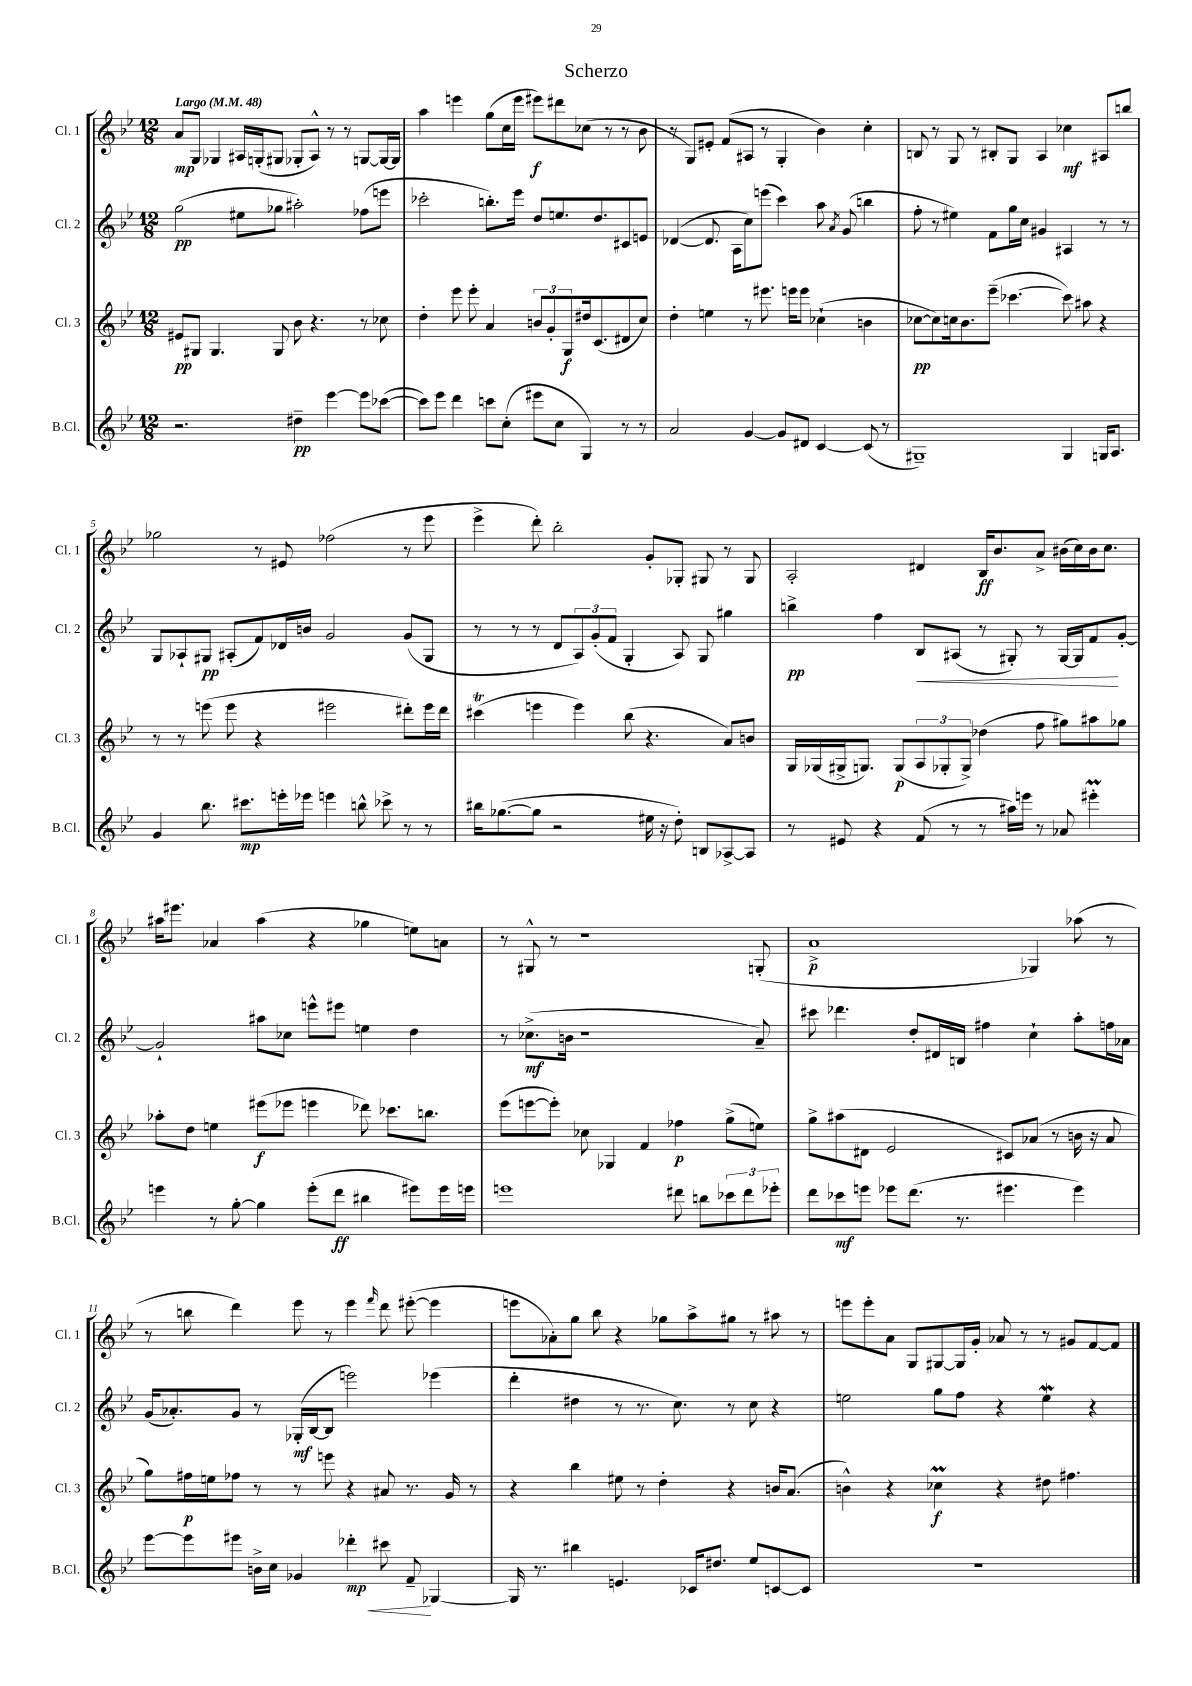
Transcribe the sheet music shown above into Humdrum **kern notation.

**kern	**kern	**kern	**kern
*staff4	*staff3	*staff2	*staff1
*clefG2	*clefG2	*clefG2	*clefG2
*k[b-e-]	*k[b-e-]	*k[b-e-]	*k[b-e-]
*M12/8	*M12/8	*M12/8	*M12/8
*MM48	*MM48	*MM48	*MM48
2.r	8e#	(2gg	8a
.	8G#	.	8G
.	4.G#	.	4G-
.	.	8ee#	16A#
.	.	.	(16G'
.	8G#	8gg-	8G#
4dd#~	8b-	2aa#')	8G-'
.	4.r	.	8A#^^)
[4eee-	.	.	8r
.	.	.	8r
8eee-]	8r	(8ff-	[8G
([8ccc-	8cc-	8eee	16G_
.	.	.	16G]
=	=	=	=
8ccc-])	4dd'	2ccc-'	4aa
8eee-	.	.	.
4ddd	8eee-	.	4eee
.	8eee-'	.	.
8ccc	4a	8.bb')	(8gg
(8cc'	.	.	16cc
.	.	16eee-	16eee
8eee#	12b	8dd	8eee#)
.	12g'	.	.
8cc	.	8.ee	8ddd#
.	12G	.	.
4G)	16dd#	.	(8cc-
.	(8.c	8.dd	.
.	.	.	8r
8r	8d#	8c#	8r
8r	8cc)	8e	8b-
=	=	=	=
2a	4dd'	([4d-	8r
.	.	.	8G)
.	4ee	8.d-]	8e#'
.	.	.	(8f
.	.	16A	.
[4g	8r	8cc)	8A#
.	8.eee#	(8eee	8r
8g]	.	4ccc)	4G'
.	16eee	.	.
8d#	8eee	.	.
[4c	(4cc-`	8aa	4b-)
.	.	8qa	.
.	.	(8g	.
(8c]	4b	4bb	4cc'
8r	.	.	.
=	=	=	=
1G#~)	[8cc-	8ff'	8B
.	8cc-])	8r	8r
.	16cc	4ee#)	8G
.	8.b-	.	.
.	.	.	8r
.	(8eee-~	8f	8B#'
.	[4.ccc-	16gg	8G
.	.	16cc	.
.	.	4g#	4A
4G#	8ccc-])	4A#	4cc-
.	8aa#	.	.
16G	4r	8r	8A#
8.A	.	.	.
.	.	8r	8bb
=	=	=	=
4g	8r	8G	2gg-
.	8r	8A-`	.
8.bb-	(8eee	8G#	.
.	8eee	(8A#'	.
8.ccc#	.	.	.
.	4r	8f)	8r
16eee'	.	16d-	8e#
16eee-	.	16b	.
4eee	2eee#	2g	(2ff-
8bb^^	.	.	.
8ccc-^	.	.	.
8r	8ddd#')	(8g	8r
8r	16eee#	8G#	8eee-
.	16ddd#	.	.
=	=	=	=
16bb#	(4ccc#	8r	4eee-^
([8.gg-	.	.	.
.	.	8r	.
8gg-]	4eee	8r	8ddd')
2r	.	8d	2bb-'
.	4eee)	12A)	.
.	.	(12g'	.
.	.	12f	.
.	(8bb-	4G'	.
16ee#	4.r	.	8g'
16r	.	.	.
8dd')	.	8A)	8G-'
8B	.	8G	8G#
[8A-^	8a)	4gg#	8r
8A-]	8b	.	8G#
=	=	=	=
8r	16G	4bb^	2A'
.	(16G-	.	.
8e#	16G#^	.	.
.	8.G)	.	.
4r	.	4ff	.
.	(8G	.	.
(8f	12A	8B-	4d#
.	12G-'	.	.
8r	.	(8A#	.
.	12G-^)	.	.
8r	(4dd-	8r	16B-
.	.	.	8.b-
16aa#)	.	8G#')	.
16eee	.	.	.
8r	8ff	8r	8a^
8a-	8gg#)	[16G#	(16b#
.	.	16G#]	16cc)
4eee#'	8aa#	8f	16b#
.	.	.	8.cc
.	8gg-	[8g'	.
=	=	=	=
4eee	8aa-'	2g`]	16aa#
.	.	.	8.eee#
.	8dd	.	.
8r	4ee	.	4a-
[8gg'	.	.	.
4gg]	(8eee#	8aa#	(4aa#
.	8eee-	8cc-	.
(8eee'	4eee	8eee^^	4r
8ddd	.	8eee#	.
4bb#	8ddd-)	4ee	4gg-
.	8.ccc-	.	.
8eee#)	.	4dd	8ee)
.	8.bb	.	.
16eee#	.	.	8a
16eee	.	.	.
=	=	=	=
1eee	(8eee-	8r	8r
.	[8eee	(8.cc-^	8G#^^
.	8eee'])	.	8r
.	.	16b	.
.	8cc-	1r	1r
.	4G-	.	.
.	4f	.	.
8ddd#	4ff-	.	.
8bb	.	.	.
12ccc-	(8gg^	.	.
12ddd#	.	.	.
.	8ee)	8a~)	(8G'
12eee-'	.	.	.
=	=	=	=
8ddd	8gg^	8ccc#	1a^
8ccc-	(8aa#	4.ddd-	.
8eee	8d#	.	.
8eee-	2e-	.	.
(8.ddd	.	8dd'	.
.	.	16d#	.
8.r	.	16B	.
.	.	4ff#	.
4.eee#	8c#)	.	.
.	(8a-	4cc`	4G-)
.	8r	.	.
4eee#)	16b	8aa'	(8aa-
.	16r	.	.
.	8a-	16ff	8r
.	.	16a-	.
=	=	=	=
[8eee-	8gg)	(16g	8r
.	.	8.a-')	.
8eee-]	16ff#	.	8bb
.	16ee	.	.
8eee#	8ff-	8g	4ddd)
16b^	8r	8r	.
16cc	.	.	.
4g-	8r	(16G-'	8eee-
.	.	[16B-	.
.	8eee	8B-]	8r
4ddd-'	4r	2eee)	4eee-
.	.	.	16qqfff
8ccc#	8a#	.	8ddd
8f~	8.r	.	([8eee#'
[4G-	.	(4eee-	4eee#]
.	16g	.	.
.	8r	.	.
=	=	=	=
16G-]	4r	4ddd'	8eee
8.r	.	.	.
.	.	.	8a-')
4bb#	4bb-	4dd#	8gg
.	.	.	8bb-
4.e	8ee#	8r	4r
.	8r	8.r	.
.	4dd'	.	8gg-
.	.	8.cc)	.
16c-	.	.	8aa^
8.dd#	.	.	.
.	4r	8r	8gg#
8ee-	.	8cc	8r
[8c	16b	4r	8aa#
.	(8.a	.	.
8c]	.	.	8r
=	=	=	=
1.r	4b^^)	2ee	8eee
.	.	.	8eee'
.	4r	.	8a
.	.	.	8G
.	4cc-	8gg	[8G#
.	.	8ff	16G#]
.	.	.	16g'
.	4r	4r	8a-
.	.	.	8r
.	8dd#	4ee	8r
.	4.ff#	.	8g#
.	.	4r	[8f
.	.	.	8f]
==	==	==	==
*-	*-	*-	*-
